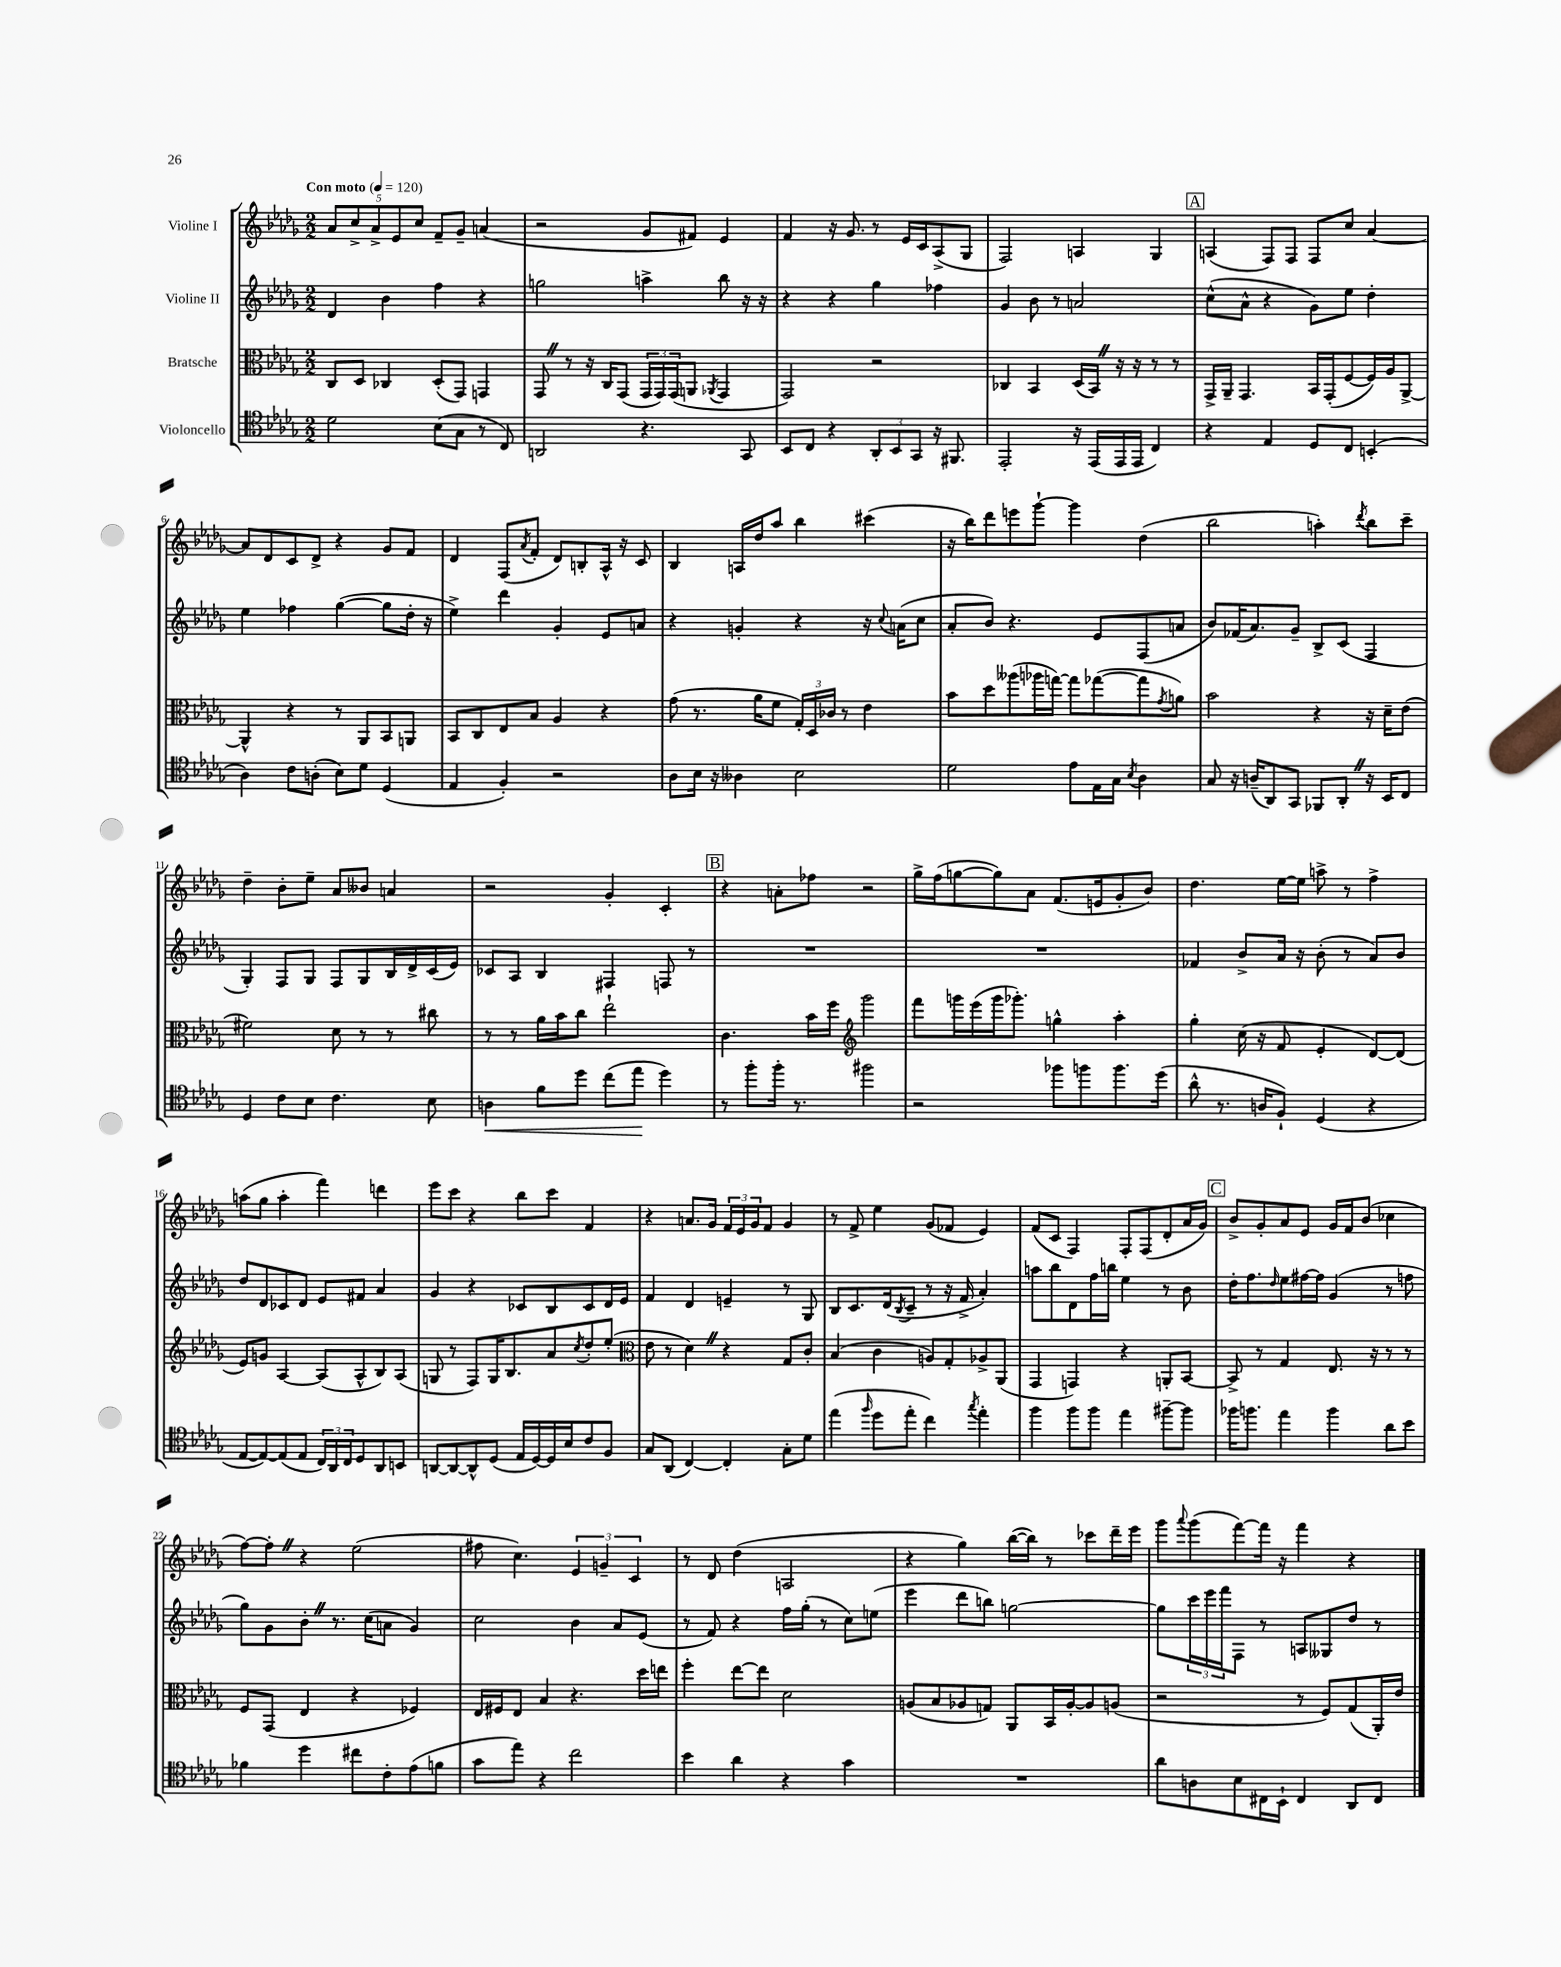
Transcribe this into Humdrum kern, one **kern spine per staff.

**kern	**kern	**kern	**kern
*staff4	*staff3	*staff2	*staff1
*clefC4	*clefC3	*clefG2	*clefG2
*k[b-e-a-d-g-]	*k[b-e-a-d-g-]	*k[b-e-a-d-g-]	*k[b-e-a-d-g-]
*M2/2	*M2/2	*M2/2	*M2/2
*MM120	*MM120	*MM120	*MM120
2d-\	8C/L	4d-/	10a-/L
.	.	.	10cc^/
.	8D-/J	.	.
.	.	.	10a-^/
.	4C-/	4b-\	.
.	.	.	10e-/
.	.	.	10cc/J
(8B-\L	(8D-'/L	4ff\	8f~/L
8G-\J	8GG-/J)	.	8g-~/J
8r	4GG/	4r	(4a/
8C/)	.	.	.
=	=	=	=
2AA/	8GG-/	2gg\	2r
.	8r	.	.
.	16r	.	.
.	16C/LK	.	.
.	(8GG-/J	.	.
4.r	24GG-/LL	4aa^\	8g-/L
.	24GG-/)	.	.
.	(24GG-/J	.	.
.	8AA/J	.	8f#/J)
.	8qAA-/	.	.
.	4GG-/	8bb-\	4e-/
8GG-/	.	16r	.
.	.	16r	.
=	=	=	=
8BB-/L	2GG-/)	4r	4f/
8C/J	.	.	.
4r	.	4r	16r
.	.	.	8.g-/
12AA-'/L	2r	4gg-\	8r
12BB-/	.	.	.
.	.	.	16e-/LL
12GG-/J	.	.	.
.	.	.	16c/J
16r	.	4ff-\	(8A-^/
8.FF#/	.	.	.
.	.	.	8G-/J
=	=	=	=
2EE-'/	4C-/	4g-/	2F/)
.	4BB-/	8b-\	.
.	.	8r	.
16r	(16D-/LL	2a/	4A/
(16EE-/LL	16BB-/JJ)	.	.
16EE-/	16r	.	.
16EE-/JJ	16r	.	.
4C/)	8r	.	4G-/
.	8r	.	.
=	=	=	=
4r	16GG-^/LL	(8cc^^\L	(4A/
.	16AA-~/JJ	.	.
.	4.GG-/	8a-^^\J	.
4E-/	.	4r	8F/L)
.	.	.	8F/J
8D-/L	16BB-/LL	8g-\L)	8F/L
.	(16GG-'/J	.	.
8C/J	[8F/	8ee-\J	8cc/J
(4BB'/	16F/]L)	4dd-'\	[4a-/
.	16A-/J	.	.
.	[8AA-^/J	.	.
=	=	=	=
4A-\)	4AA-^^/]	4ee-\	8a-/]L
.	.	.	8d-/
8c\L	4r	4ff-\	8c/
(8A'\J	.	.	8d-^/J
8B-\L)	8r	([4gg-\	4r
8d-\J	8AA-/L	.	.
(4D-/	8BB-/	8gg-\]L	8g-/L
.	8AA/J	16dd-'\Jk	8f/J
.	.	16r	.
=	=	=	=
4E-/	8BB-/L	4ee-^\)	4d-/
.	8C/	.	.
4F'/)	8E-/	4ddd-\	(8F/L
.	.	.	8qa-/
.	8B-/J	.	8f'/J
2r	4A-/	4g-'/	8d-/L)
.	.	.	8B'/
.	4r	8e-/L	16A-^^/Jk
.	.	.	16r
.	.	8a/J	8c/
=	=	=	=
8A-\L	(8g-\	4r	4B-/
16B-\Jk	8.r	.	.
16r	.	.	.
4A--\	.	4g'/	16A/LL
.	16a-\LK	.	16dd-/J
.	8f\J	.	8aa-/J
2B-\	24G-'/LL)	4r	4bb-\
.	24D-/	.	.
.	24c-/JJ	.	.
.	8r	.	.
.	4e-\	16r	(4ccc#\
.	.	8qqcc/	.
.	.	(16a\LK	.
.	.	8cc\J	.
=	=	=	=
2d-\	8b-\L	8a-'/L	16r
.	.	.	16bb-\LK)
.	8dd-\	8b-/J)	8ddd-\
.	(8aa--\	4.r	8eee\
.	16aa-\L	.	[8ggg-`\J
.	[16gg\JJ)	.	.
8e-\L	8gg\]L	.	4ggg-\]
16E-\L	([8gg-\	8e-/L	.
16G-\JJ	.	.	.
8qB-/	.	.	.
4A-\	8gg-\]	(8F/	(4dd-\
.	8qg-/	.	.
.	8a\J)	8a/J	.
=	=	=	=
8G-/	2b-\	8b-/L)	2bb-\
16r	.	(16f-/K	.
(16A~/LK	.	8.a-/)	.
8AA-/)	.	.	.
8GG-/J	.	8g-~/J	.
8FF-/L	4r	8B-^/L	4aa'\)
8AA-'/J	.	(8c/J	.
.	.	.	8qddd-/
16r	16r	4F/	8bb-\L
16BB-/LK	16d-~\LK	.	.
8C/J	(8e-\J	.	8ccc~\J
=	=	=	=
4D-/	2f#\)	4G-'/)	4dd-~\
8c\L	.	8F/L	8b-'\L
8B-\J	.	8G-/J	8ee-~\J
4.c\	8d-\	8F/L	8a-/L
.	8r	8G-/	8b--/J
.	8r	16B-/L	4a/
.	.	16d-^/	.
8B-\	8cc#\	(16c/	.
.	.	16e-/JJ)	.
=	=	=	=
4A\	8r	8c-/L	2r
.	8r	8A-/J	.
8f\L	16a-\LL	4B-/	.
.	16b-\J	.	.
8dd-\J	8cc\J	.	.
(8cc\L	2ee-`\	4F#/	4g-'/
8ee-\J	.	.	.
4dd-\)	.	8F/	4c'/
.	.	8r	.
=	=	=	=
8r	4.c\	1r	4r
8ff'\L	.	.	.
16ff'\Jk	.	.	8a'\L
8.r	.	.	.
.	16b-\LL	.	8ff-\J
.	16ff\JJ	.	.
*	*clefG2	*	*
2ff#\	2ggg-\	.	2r
=	=	=	=
2r	8fff\L	1r	16gg-^\LL
.	.	.	(16ff\J
.	16ggg\L	.	[8gg\
.	(16eee-\	.	.
.	16ggg\J	.	8gg\])
.	8.ggg-'\J)	.	.
.	.	.	8a-\J
8ff-\L	4gg^^\	.	(8.f/L
8ff\	.	.	.
.	.	.	16e/k
8.ff\	4aa-'\	.	8g-'/
.	.	.	8b-/J)
(16dd-\Jk	.	.	.
=	=	=	=
8a-^^\	4gg-'\	4f-/	4.dd-\
8.r	.	.	.
.	(16cc\	8b-^/L	.
16A/LK	16r	.	.
8F`/J)	8f/	16a-/Jk	[16ee-\LL
.	.	16r	16ee-\]JJ
(4D-/	4e-'/	(8b-'\	8aa^\
.	.	8r	8r
4r	[8d-/L)	8a-/L)	4ff^\
.	(8d-/]J	8b-/J	.
=	=	=	=
[8E-/L	8e-/L)	8dd-/L	(8aa\L
8E-/_)	8g/J	8d-/	8gg-\J
(8E-/]	[4A-/	8c-/	4aa'\
8E-/J	.	8d-/J	.
24C/LL)	(8A-/]L	8e-/L	4fff\)
24AA-/	.	.	.
24C/J	.	.	.
8D-/	8A-^^/	8f#/J	.
8AA-/	8B-/)	4a-/	4ddd\
8BB/J	(8A-/J	.	.
=	=	=	=
[8AA/L	8G/	4g-/	8eee-\L
8AA/_	8r	.	8ccc\J
8AA^^/]	8F/L)	4r	4r
(8D-/J	16G/K	.	.
.	8.B-/	.	.
16E-/LL	.	8c-/L	8bb-\L
[16D-/)	.	.	.
16D-/]	8a-/	8B-/	8ccc\J
16B-/J	.	.	.
.	8qcc/	.	.
8c/	8dd-'/	8c-/	4f/
8F/J	(8ee-'/J	16d-/L	.
.	.	16e-/JJ	.
=	=	=	=
*	*clefC3	*	*
8G-/L	8e-\	4f/	4r
(8AA-/J	8r	.	.
[4C/)	4d-\)	4d-/	8.a/L
.	.	.	16g-/Jk
4C'/]	4r	4e~/	24f/LL
.	.	.	24e-/
.	.	.	24g-/J
.	.	.	8f/J
8G-'\L	8G-/L	8r	4g-/
8d-\J	8c'/J	8G-/	.
=	=	=	=
(4ee-\	(4B-/	8B-/L	8r
.	.	8.c/	8f^/
16qqff/	.	.	.
8dd-\L	4c\	.	4ee-\
.	.	(16d-/k	.
.	.	8qB-/	.
8ee-'\J	.	8c~/J	.
4cc\)	8A/L)	8r	(8g-/L
.	8G-'/	16r	8f-/J
.	.	16f^/	.
8qgg-/	.	.	.
4ee-'\	8A-^/	4a-'/)	4e-/)
.	(8AA-/J	.	.
=	=	=	=
4ff\	4GG-/	8aa\L	(8f/L
.	.	8bb-\	8c/J
8ff\L	4GG/)	8d-\	4F/)
8ff\J	.	16ff\L	.
.	.	16bb\JJ	.
4ee-\	4r	4ee-\	8F'/L
.	.	.	(8F/
[8ff#~\L	8AA'/L	8r	8d-'/
8ff#\]J	[8BB-/J	8b-\	16a-/L
.	.	.	16g-/JJ)
=	=	=	=
16ff-\LK	8BB-^/]	16dd-'\LK	8b-^/L
8.ff\J	.	8.ff\	.
.	8r	.	8g-'/
.	.	16qqdd-/	.
4ee-\	4G-/	8ee-\	8a-/
.	.	[16ff#\L	8e-/J
.	.	16ff#\]JJ	.
4ff\	8.E-/	(4g-/	16g-/LL
.	.	.	16f/J
.	.	.	(8b-/J
.	16r	.	.
8a-\L	8r	8r	4cc-\
8b-\J	8r	8ff\	.
=	=	=	=
4f-\	8F/L	8gg-\L)	[8ff\L)
.	(8GG-/J	8g-\	8ff'\]J
4dd-\	4E-/	8b-'\J	4r
.	.	8.r	.
8cc#\L	4r	.	(2ee-\
.	.	(16cc\LK	.
8c'\	.	8a\J	.
(8e-\	4F-/)	4g-/)	.
8f\J	.	.	.
=	=	=	=
8g-\L	16E-/LL	2cc\	8ff#\
.	16F#/J	.	.
8ee-\J)	8E-/J	.	4.cc\)
4r	4B-/	.	.
2cc\	4.r	4b-\	6e-/
.	.	.	6g~/
.	.	8a-/L	.
.	.	.	6c/
.	16dd-\LL	(8e-/J	.
.	16ee\JJ	.	.
=	=	=	=
4b-\	4ff'\	8r	8r
.	.	8f/)	8d-/
4a-\	[8ee-\L	4r	(4dd-\
.	8ee-\]J	.	.
4r	2d-\	16ff\LL	2A/
.	.	(16gg-'\JJ	.
.	.	8r	.
4g-\	.	8cc\L)	.
.	.	(8ee\J	.
=	=	=	=
1r	(8A/L	4eee-\	4r
.	8B-/	.	.
.	8A-/	8ddd-\L	4gg-\)
.	8G/J)	8bb\J)	.
.	8AA-/L	[2gg\	([16bb-\LL
.	.	.	16bb-\]JJ)
.	16BB-/L	.	8r
.	[16A-'/J	.	.
.	8A-/]	.	8ccc-\L
.	(8A/J	.	16ddd-~\L
.	.	.	16eee-\JJ
=	=	=	=
8a-\L	2r	8gg\]L	8ggg-\L
.	.	.	8qqaaa-/
8A\	.	24ccc\L	(8ggg-\
.	.	24eee-\	.
.	.	24fff\J	.
8B-\	.	8F\J	[8fff\)
16C#\L	.	8r	16fff\]Jk
16BB-`\JJ	.	.	16r
4C#/	8r	8A/L	4fff\
.	8F/L)	8G--/	.
8AA-/L	(8G-/	8dd-/J	4r
8C#/J	16AA-'/L)	8r	.
.	16e-/JJ	.	.
==	==	==	==
*-	*-	*-	*-
